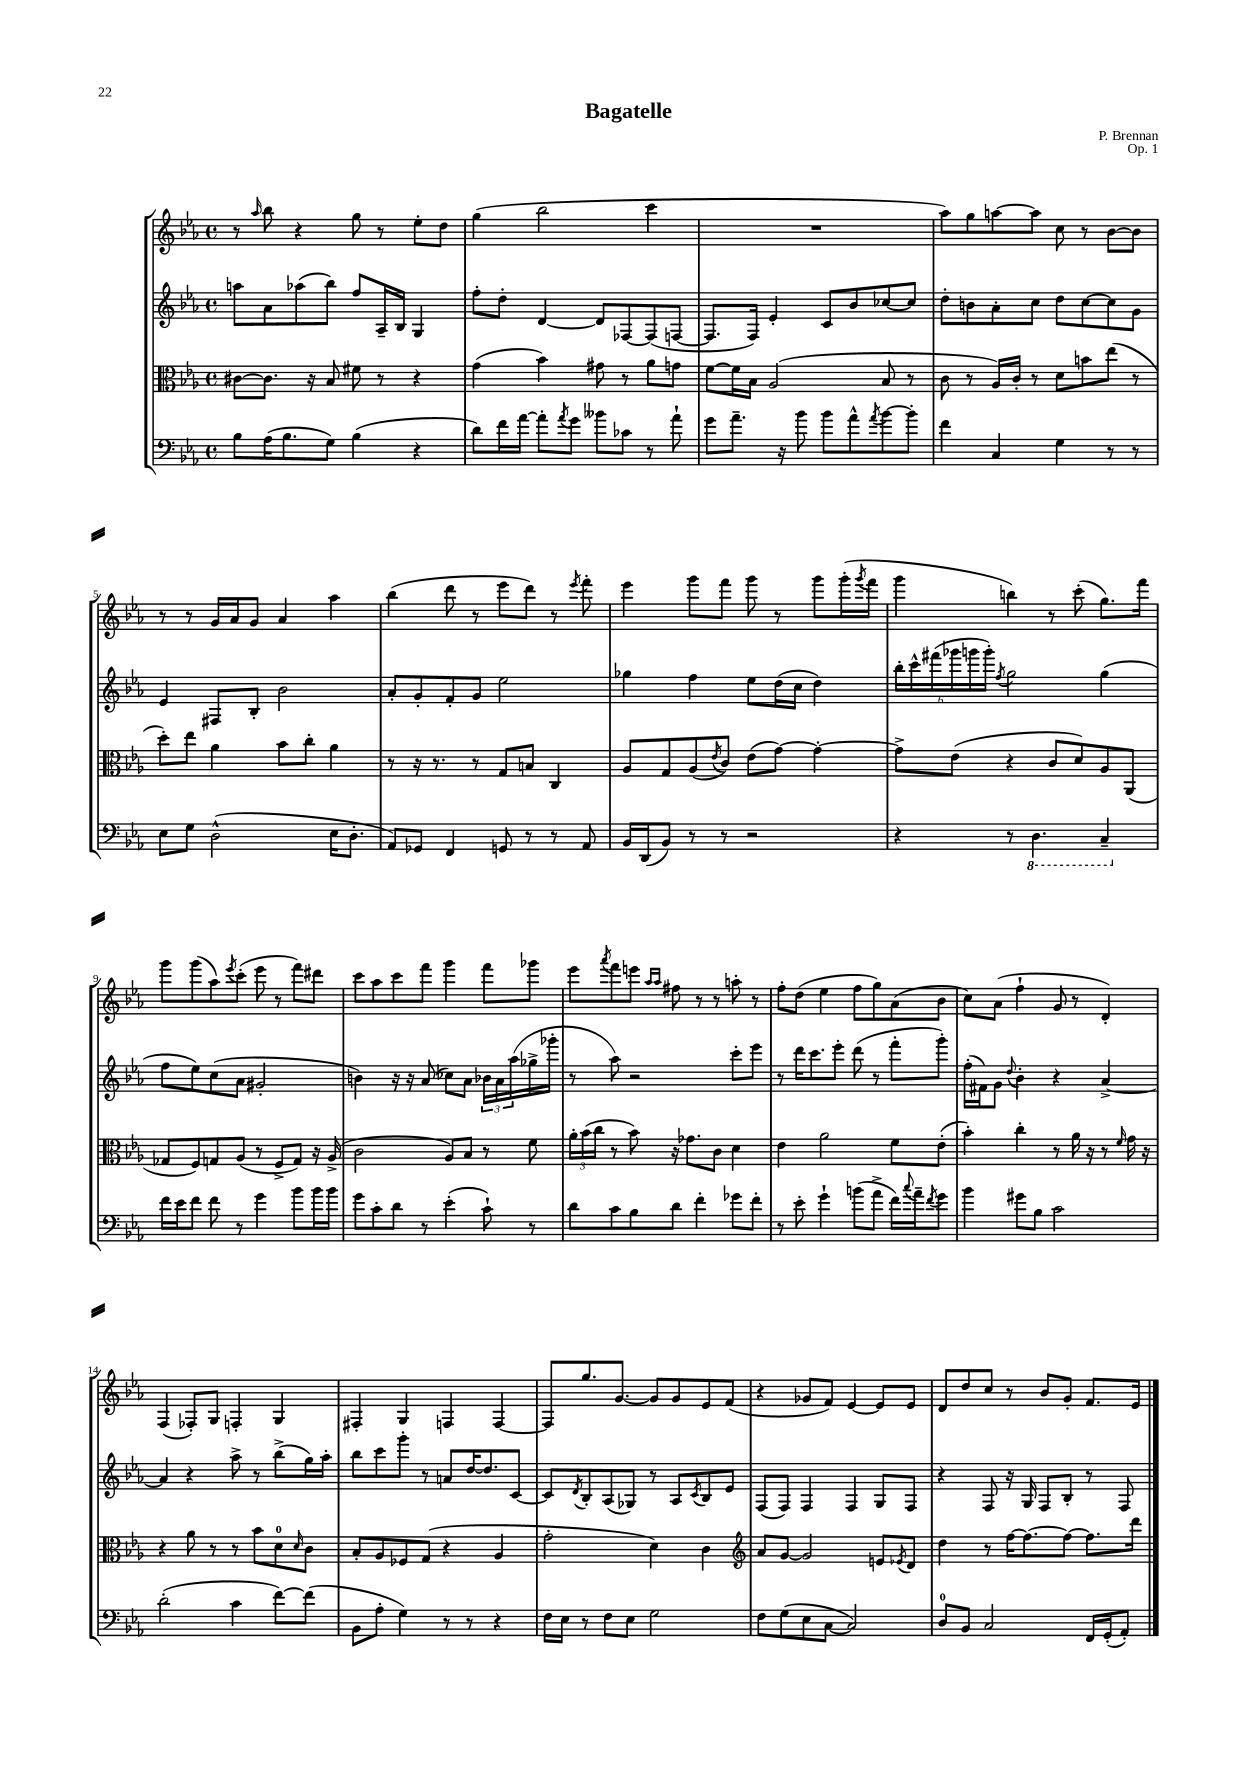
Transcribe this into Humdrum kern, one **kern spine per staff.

**kern	**kern	**kern	**kern
*staff4	*staff3	*staff2	*staff1
*clefF4	*clefC3	*clefG2	*clefG2
*k[b-e-a-]	*k[b-e-a-]	*k[b-e-a-]	*k[b-e-a-]
*M4/4	*M4/4	*M4/4	*M4/4
*met(c)	*met(c)	*met(c)	*met(c)
8B-\L	[8c#\L	8aa\L	8r
.	.	.	16qqaa-/
(16A-\K	8.c#\]J	8a-\	8bb-\
8.B-\	.	.	.
.	.	(8aa-\	4r
.	16r	.	.
8G\J)	8B-/	8bb-\J)	.
(4B-\	8f#\	8ff/L	8gg\
.	8r	16A-~/L	8r
.	.	16B-/JJ	.
4r	4r	4G/	8ee-'\L
.	.	.	8dd\J
=	=	=	=
8d\L)	(4g\	8ff'\L	(4gg\
16f\L	.	8dd'\J	.
[16a-\JJ	.	.	.
8a-'\]L	4b-\)	[4d/	2bb-\
8qa-/	.	.	.
8g\J	.	.	.
8b--\L	8g#\	8d/]L	.
8c-\J	8r	[8F-/	.
8r	8a-\L	(8F-/]	4ccc\
8a-`\	8g\J	[8F/J	.
=	=	=	=
8g\L	[8f\L	8.F/]L	1r
8.a-~\J	16f\]L	.	.
.	16B-\JJ	16F/Jk)	.
.	(2A-/	4e-'/	.
16r	.	.	.
8b-\	.	.	.
8b-\L	.	8c/L	.
8a-^^\	.	8b-/	.
8qa-/	.	.	.
[8b-\	8B-/	[8cc-/	.
8b-'\]J	8r	8cc-/]J	.
=	=	=	=
4f\	8c\	8dd'\L	8aa-\L)
.	8r	8b\	8gg\
4C/	16A-/LL)	8a-'\	[8aa\
.	16c'/JJ	.	.
.	8r	8cc\J	8aa\]J
4G\	8d\L	8dd\L	8cc\
.	8b\	[8cc\	8r
8r	(8ee-\J	8cc\]	[8b-\L
8r	8r	8g\J	8b-\]J
=	=	=	=
8E-\L	8dd'\L)	4e-/	8r
8G\J	8ee-\J	.	8r
(2D^^\	4a-\	8F#/L	16g/LL
.	.	.	16a-/J
.	.	8B-'/J	8g/J
.	8b-\L	2b-\	4a-/
.	8cc'\J	.	.
16E-\LK	4a-\	.	4aa-\
8.D'\J	.	.	.
=	=	=	=
8AA-/L)	8r	8a-'/L	(4bb-\
8GG-/J	16r	8g'/	.
.	8.r	.	.
4FF/	.	8f'/	8ddd\
.	8r	8g/J	8r
8GG/	8G/L	2ee-\	8eee-\L
8r	8B/J	.	8ddd\J)
8r	4C/	.	8r
.	.	.	8qeee-/
8AA-/	.	.	8fff'\
=	=	=	=
16BB-/LL	8A-/L	4gg-\	4eee-\
(16DD/J	.	.	.
8BB-/J)	8G/	.	.
8r	(8A-/	4ff\	8ggg\L
.	8qe-/	.	.
8r	8c/J)	.	8fff\J
2r	(8e-\L	8ee-\L	8ggg\
.	[8g\J)	(16dd\L	8r
.	.	16cc\JJ	.
.	4g'\_	4dd\)	8ggg\L
.	.	.	(16ggg'\L
.	.	.	8qggg/
.	.	.	16fff\JJ
=	=	=	=
4r	8g^\]L	24bb-'\LL	4ggg\
.	.	24ccc^^\	.
.	.	(24fff#\	.
.	(8e-\J	24ggg-\	.
.	.	24ggg\	.
.	.	24ggg'\JJ)	.
.	.	8qff/	.
8r	4r	2gg\	4bb\)
4.DD\	.	.	.
.	8c/L	.	8r
.	8d/)	.	(8ccc'\
4CC~/	8A-/	(4gg\	8.gg\L)
.	(8AA-/J	.	.
.	.	.	16fff\Jk
=	=	=	=
16f\LL	8G-/L	8ff\L	8ggg\L
16e-\J	.	.	.
8f\J	8F/)	8ee-\)	(8ggg\
8f\	8G/	(8cc\	8aa-\)
.	.	.	8qeee-/
8r	(8A-/J	8a-\J	(8ccc'\J
4g\	8r	2g#'/	8eee-\
.	8F^/L	.	8r
8b-\L	8G/J)	.	8fff\L)
16b-\L	16r	.	8ddd#\J
16b-\JJ	(16A-^/	.	.
=	=	=	=
8g\L	2c\	4b\)	8ccc\L
8c'\	.	.	8aa-\
8d\J	.	16r	8ccc\
.	.	16r	.
8r	.	(8a-/	8fff\J
(4e-'\	8A-/L)	8cc-\L)	4ggg\
.	8B-/J	8a-\J	.
8c`\)	8r	24b-\LL	8fff\L
.	.	24a-\	.
.	.	(24aa-\	.
8r	8f\	16gg-^\	8ggg-\J
.	.	16ggg-'\JJ	.
=	=	=	=
8d\L	24a-'\LL	8r	8eee-\L
.	(24b-\	.	.
.	24cc\JJ	.	.
.	.	.	8qaaa-/
8c\	8r	8aa-\)	8fff\
8B-\	8b-\)	2r	8eee\J
.	.	.	16qqaa-/LL
.	.	.	16qqaa-/JJ
8d\J	16r	.	8ff#\
.	8.g-\L	.	.
4f'\	.	.	8r
.	8c\J	.	8r
8g-\L	4d\	8ccc'\L	8aa'\
8f'\J	.	8eee-\J	8r
=	=	=	=
8r	4e-\	8r	8ff'\L
8e-'\	.	16ddd\LK	(8dd\J
.	.	8.ccc\	.
4g`\	2a-\	.	4ee-\
.	.	8eee-'\J	.
(8b\L	.	(8ddd\	8ff\L
8a-^\J	.	8r	8gg\)
16f\LL)	8f\L	8fff'\L	(8a-\
8qqcc/	.	.	.
16a-~\J	.	.	.
8qf/	.	.	.
8g\J	(8e-'\J	8ggg'\J)	8b-\J
=	=	=	=
4b-\	4b-'\)	(16ff'\LL	8cc\L)
.	.	16f#\J)	.
.	.	8g\J	(8a-\J
.	.	8qqdd/	.
8g#\L	4cc'\	4b-'\	4ff`\
8B-\J	.	.	.
2c\	8r	4r	8g/
.	16a-\	.	8r
.	16r	.	.
.	8r	[4a-^/	4d'/)
.	16qqf/	.	.
.	16g\	.	.
.	16r	.	.
=	=	=	=
(2d'\	4r	4a-/]	(4F/
.	8a-\	4r	8F-'/L)
.	8r	.	8G/J
4c\	8r	8aa-^\	4F'/
.	8b-\L	8r	.
[8f\L)	8d\	(8bb-^\L	4G/
.	16qqd/	.	.
(8f\]J	8c\J	16gg\L)	.
.	.	16aa-'\JJ	.
=	=	=	=
8BB-\L	8B-'/L	8bb-\L	4F#'/
8A-'\J	8A-/	8ccc\	.
4G\)	8F-/	8ggg'\J	4G/
.	(8G/J	8r	.
8r	4r	8a/L	4F/
8r	.	[16dd/K	.
.	.	8.dd/]	.
4r	4A-/	.	[4F/
.	.	[8c/J	.
=	=	=	=
16F\LL	2g'\	8c/]L	8F/]L
16E-\JJ	.	.	.
.	.	8qd/	.
8r	.	8B-'/	8.gg/
8F\L	.	(8A-/	.
.	.	.	[8.g/J
8E-\J	.	8G-/J)	.
2G\	4d\)	8r	8g/]L
.	.	8A-/L	8g/
.	.	8qc/	.
.	4c\	8B-/	8e-/
.	.	8e-/J	(8f/J
=	=	=	=
*	*clefG2	*	*
8F\L	8a-/L	(8F/L	4r
(8G\	[8g/J	8F/J)	.
8E-\	2g/]	4F/	8g-/L
[8C\J	.	.	8f/J)
2C/])	.	4F/	[4e-/
.	8e/L	8G/L	8e-/]L
.	8qe-/	.	.
.	8d/J	8F/J	8e-/J
=	=	=	=
8D/L	4dd\	4r	8d/L
8BB-/J	.	.	8dd/
2C/	8r	8F/	8cc/J
.	[16ff\LK	16r	8r
.	8.ff\_	16G/	.
.	.	8F/L	8b-/L
.	8ff\_J	8B-'/J	8g'/J
16FF/LL	8.ff\]L	8r	8.f/L
(16GG'/J	.	.	.
8AA-'/J)	.	8F/	.
.	16ddd\Jk	.	16e-/Jk
==	==	==	==
*-	*-	*-	*-
